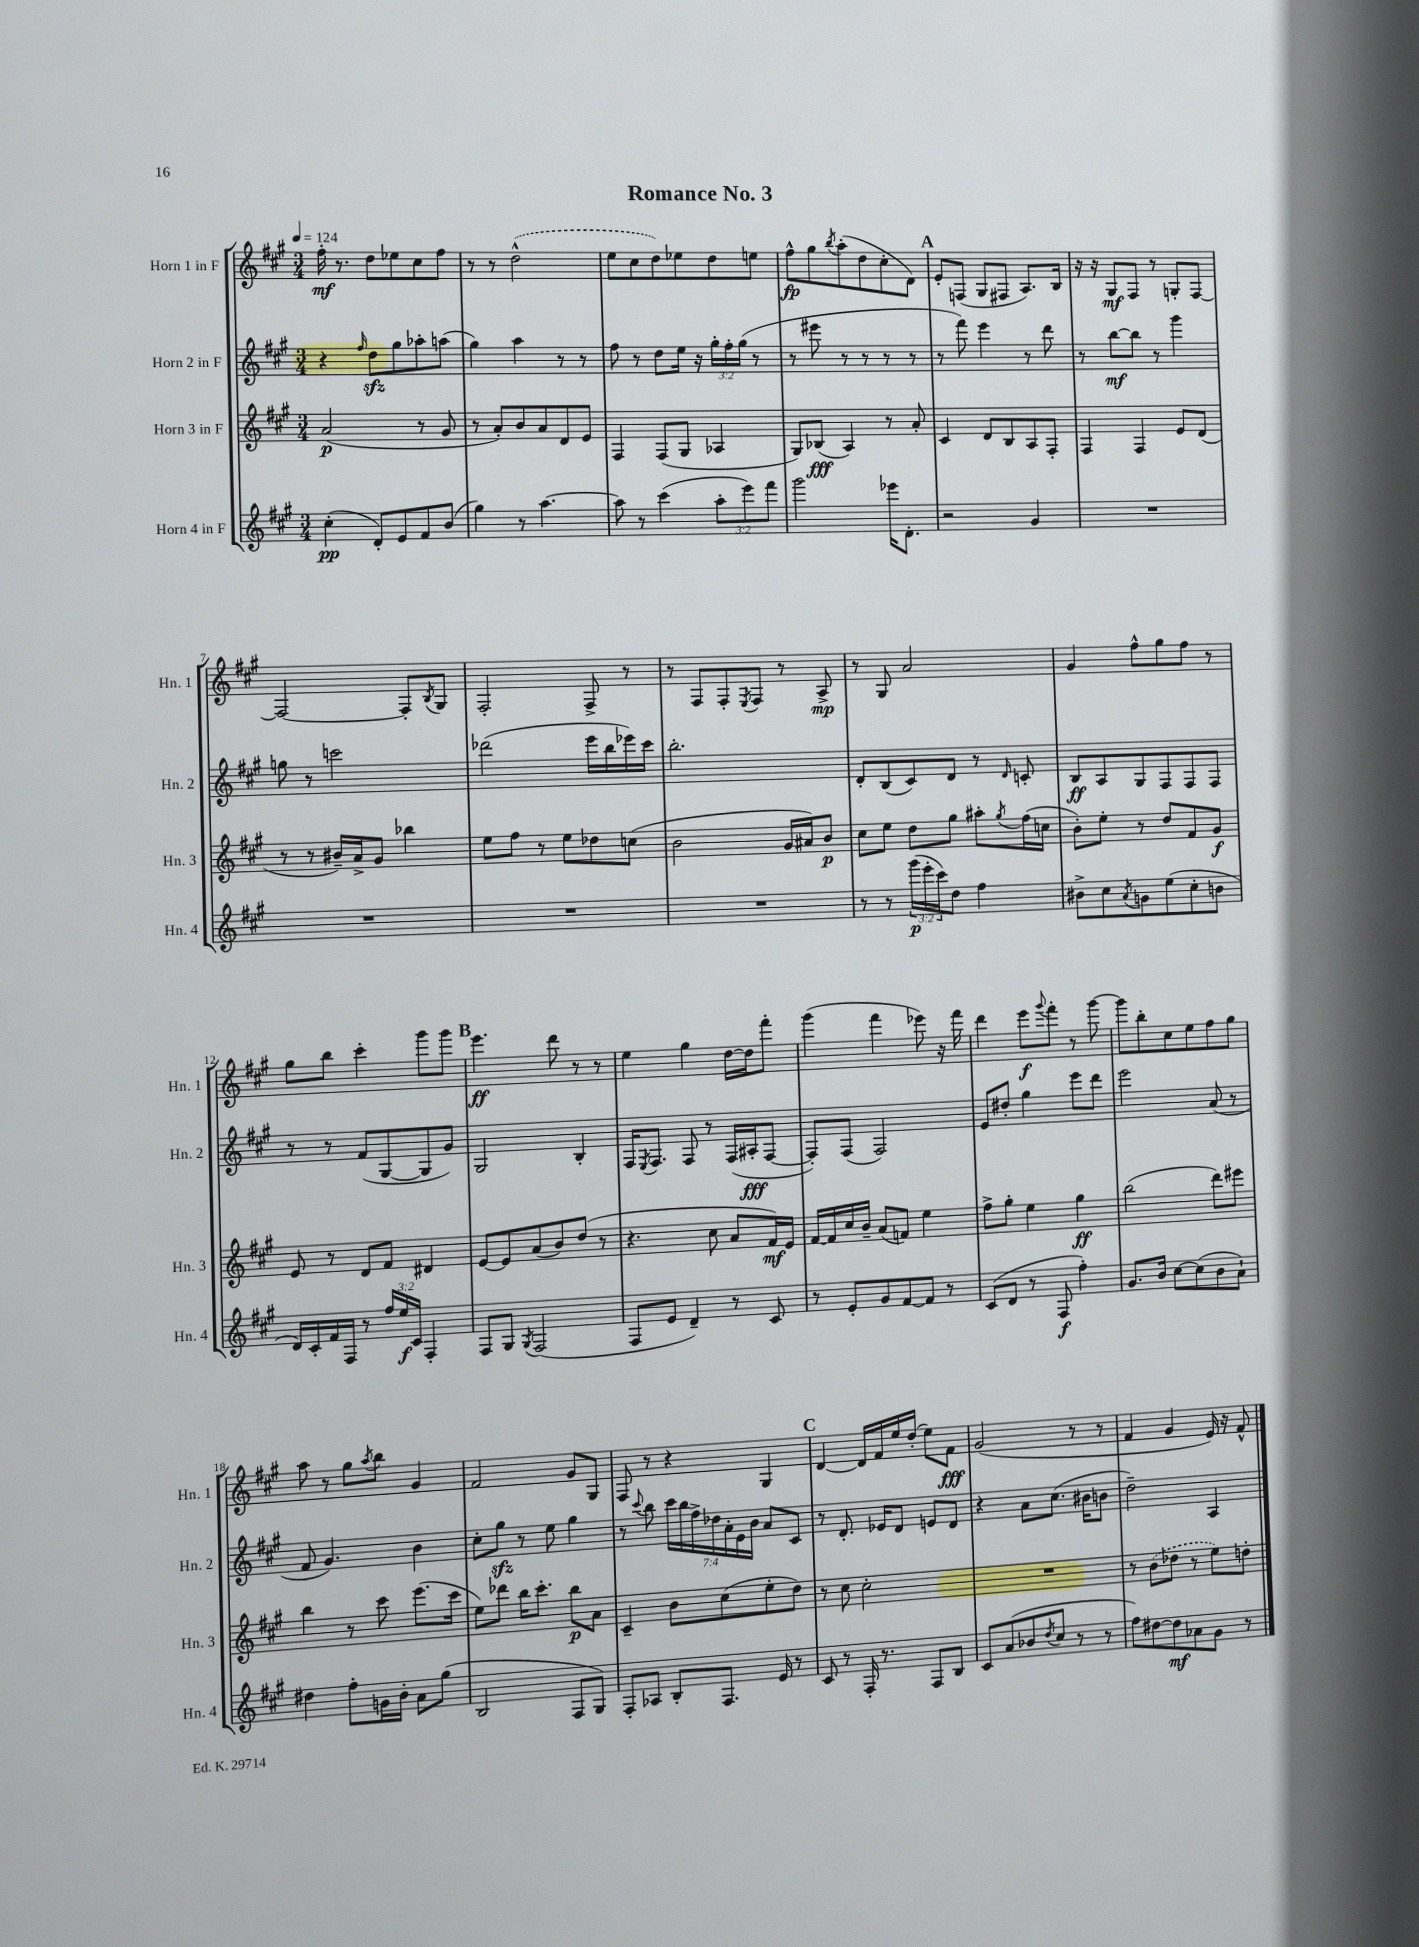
\header { title = "Romance No. 3" }
<<
\new StaffGroup <<
\new Staff = "s0" \with { instrumentName = "Horn 1 in F" shortInstrumentName = "Hn. 1" } {
    \clef treble \key a \major \numericTimeSignature \time 3/4 \tempo 4 = 124
    fis''16-.\mf r8. d''8 ees''8 cis''8 fis''8 |
    r8 r8 \once \slurDashed d''2-^( |
    e''8 cis''8 d''8) ees''8 d''8 e''8 |
    fis''8-^\fp gis''8 \acciaccatura { b''8 } a''8-.( d''8 cis''8-. d'8) |
    \mark \markup { \bold "A" } e'8-. f8( gis8 fis8 a8.) b16 |
    r16 r16 gis8\mf fis8 r8 g8-. fis8~ |
    fis2~ fis8-. \acciaccatura { b8 } gis8 |
    fis2-. fis8-> r8 |
    r8 fis8 fis8-. \acciaccatura { e8 } fis8 r8 a8->\mp |
    r8 gis8 a'2 |
    gis'4 fis''8-^ gis''8 fis''8 r8 |
    gis''8 b''8 cis'''4-. gis'''8 gis'''8 |
    \mark \markup { \bold "B" } e'''4.\ff d'''8 r8 r8 |
    e''4 gis''4 d''16~ d''16 fis'''8-. |
    gis'''4( fis'''4 ees'''8) r16 fis'''16 |
    d'''4 e'''8\f \appoggiatura { gis'''8 } fis'''8-. r8 gis'''8~ |
    gis'''8 b''8-. cis''8 e''8 fis''8 gis''8 |
    a''8 r8 gis''8 \acciaccatura { a''8 } b''8 gis'4 |
    fis'2 gis'8 gis8 |
    fis8 r8 r4 gis4 |
    \mark \markup { \bold "C" } d'4~ d'16 fis'16 e''16 d''16-.( e''8) fis'8\fff |
    gis'2( r8 r8 |
    fis'4 gis'4 e'16) r16 fis'8-^ \bar "|." |
}
\new Staff = "s1" \with { instrumentName = "Horn 2 in F" shortInstrumentName = "Hn. 2" } {
    \clef treble \key a \major \numericTimeSignature \time 3/4 \override Staff.TupletNumber.text = #tuplet-number::calc-fraction-text
    r4 \grace { fis''16 } d''8\sfz gis''8 aes''8-. a''8( |
    gis''4) a''4 r8 r8 |
    fis''8 r8 d''8 e''16 r16 \tuplet 3/2 { gis''16-. fis''16-. gis''16( } r8 |
    r8 eis'''8 r8 r8 r8 r8 |
    \mark \markup { \bold "A" } r8 fis'''8) e'''4 r8 d'''8 |
    r8 b''8~\mf b''8 r8 gis'''4 |
    g''8 r8 c'''2 |
    des'''2( e'''16 b''16 ees'''16) cis'''16 |
    b''2.-. |
    d'8-. b8( cis'8) d'8 r8 \grace { d'16 } c'8-. |
    b8\ff a8 gis8 fis8 fis8 fis8 |
    r8 r8 fis'8( gis8~ gis8 gis'8) |
    \mark \markup { \bold "B" } gis2 b4-. |
    fis16 \acciaccatura { e8 } fis8. fis8 r8 fis16( ais16-.\fff fis8~ |
    fis8-.) fis8( fis2) |
    e'8 dis''8-. gis''4 e'''8 d'''8 |
    e'''2 a'8( r8 |
    fis'8 gis'4.) b'4 |
    cis''8-. gis''8\sfz r8 e''8 gis''4 |
    r8 \appoggiatura { cis'''8 } b''8 \tuplet 7/4 { cis'''16 b''16 fis''16-> des''16 a'16-. e'16 b'16 } a'8 cis'8 |
    \mark \markup { \bold "C" } r8 d'8.-. ees'16 d'8 e'8 d'8 |
    r4 a'8 cis''8.( bis'16 b'8 |
    d''2--) a4 \bar "|." |
}
\new Staff = "s2" \with { instrumentName = "Horn 3 in F" shortInstrumentName = "Hn. 3" } {
    \clef treble \key a \major \numericTimeSignature \time 3/4
    a'2\p( r8 gis'8 |
    r8 a'8-.) b'8 a'8 d'8 e'8 |
    fis4 fis8( gis8 aes4 |
    gis8) bes8\fff( a4) r8 a'8-. |
    \mark \markup { \bold "A" } cis'4 d'8 b8 a8 fis8-. |
    fis4 fis4 e'8 d'8( |
    r8 r8 bis'16--) a'16-> gis'8 bes''4 |
    e''8 fis''8 r8 e''8 des''8 c''8( |
    b'2 gis'16 ais'16) b'8\p |
    cis''8 e''8 d''8 gis''8 ais''8-. \acciaccatura { gis''8 } fis''16( c''16 |
    b'8-.) e''8-. r8 d''8 fis'8 gis'8\f |
    e'8 r8 d'8 fis'8 dis'4 |
    \mark \markup { \bold "B" } e'8~ e'8 a'8( b'8) d''8( r8 |
    r4. cis''8 a'8 fis'16\mf) e'16 |
    fis'16~ fis'16 cis''16 b'16-- a'8( f'8) e''4 |
    fis''8-> gis''8-. e''4 gis''4\ff |
    b''2( d'''8) eis'''8 |
    b''4 r8 cis'''8 e'''8.( cis'''16 |
    e''8) des'''8 b''16 cis'''8.-. b''8\p a'8 |
    cis'4-- b'8 cis''8( e''8-. d''8) |
    \mark \markup { \bold "C" } r8 cis''8 cis''2-. |
    R2. |
    r8 \once \slurDashed b'8( des''8 r8 e''8) d''8-. \bar "|." |
}
\new Staff = "s3" \with { instrumentName = "Horn 4 in F" shortInstrumentName = "Hn. 4" } {
    \clef treble \key a \major \numericTimeSignature \time 3/4 \override Staff.TupletNumber.text = #tuplet-number::calc-fraction-text
    cis''4-.\pp( d'8-.) e'8 fis'8 b'8( |
    gis''4) r8 a''4.~ |
    a''8 r8 cis'''4( \tuplet 3/2 { a''8-. e'''8) fis'''8 } |
    gis'''2 ees'''16 d'8.-. |
    \mark \markup { \bold "A" } r2 gis'4 |
    R2. |
    R2. |
    R2. |
    R2. |
    r8 r8 \tuplet 3/2 { gis'''16\p( e'''16-. cis'''16) } d''8 fis''4 |
    bis'8-> cis''8 \acciaccatura { a'8 } g'8 e''8( cis''8-. b'8 |
    d'16) cis'16-. fis'16 fis16 r8 \tuplet 3/2 { fis''16 e''16\f cis'16 } fis4-. |
    \mark \markup { \bold "B" } fis8 gis8 \acciaccatura { gis8 } fis2( |
    fis8 e'8 d'4--) r8 cis'8 |
    r8 e'8-. gis'8 fis'8~ fis'8 r8 |
    cis'8( d'8 r8 fis8\f fis''4-.) |
    gis'8. b'16 cis''8~ cis''8( b'8 a'8-!) |
    dis''4 fis''8-. g'16 b'16-. a'8 gis''8( |
    b2 fis8 gis8) |
    fis8-. aes8 b8-. fis8. e'16 r8 |
    \mark \markup { \bold "C" } cis'8 r8 fis16-. r8. fis8 b8 |
    cis'8 a'8( bes'8 \acciaccatura { d''8 } cis''8 r8 r8 |
    fis''8) dis''8~ dis''8\mf aes'8 gis'8 r8 \bar "|." |
}
>>
>>
